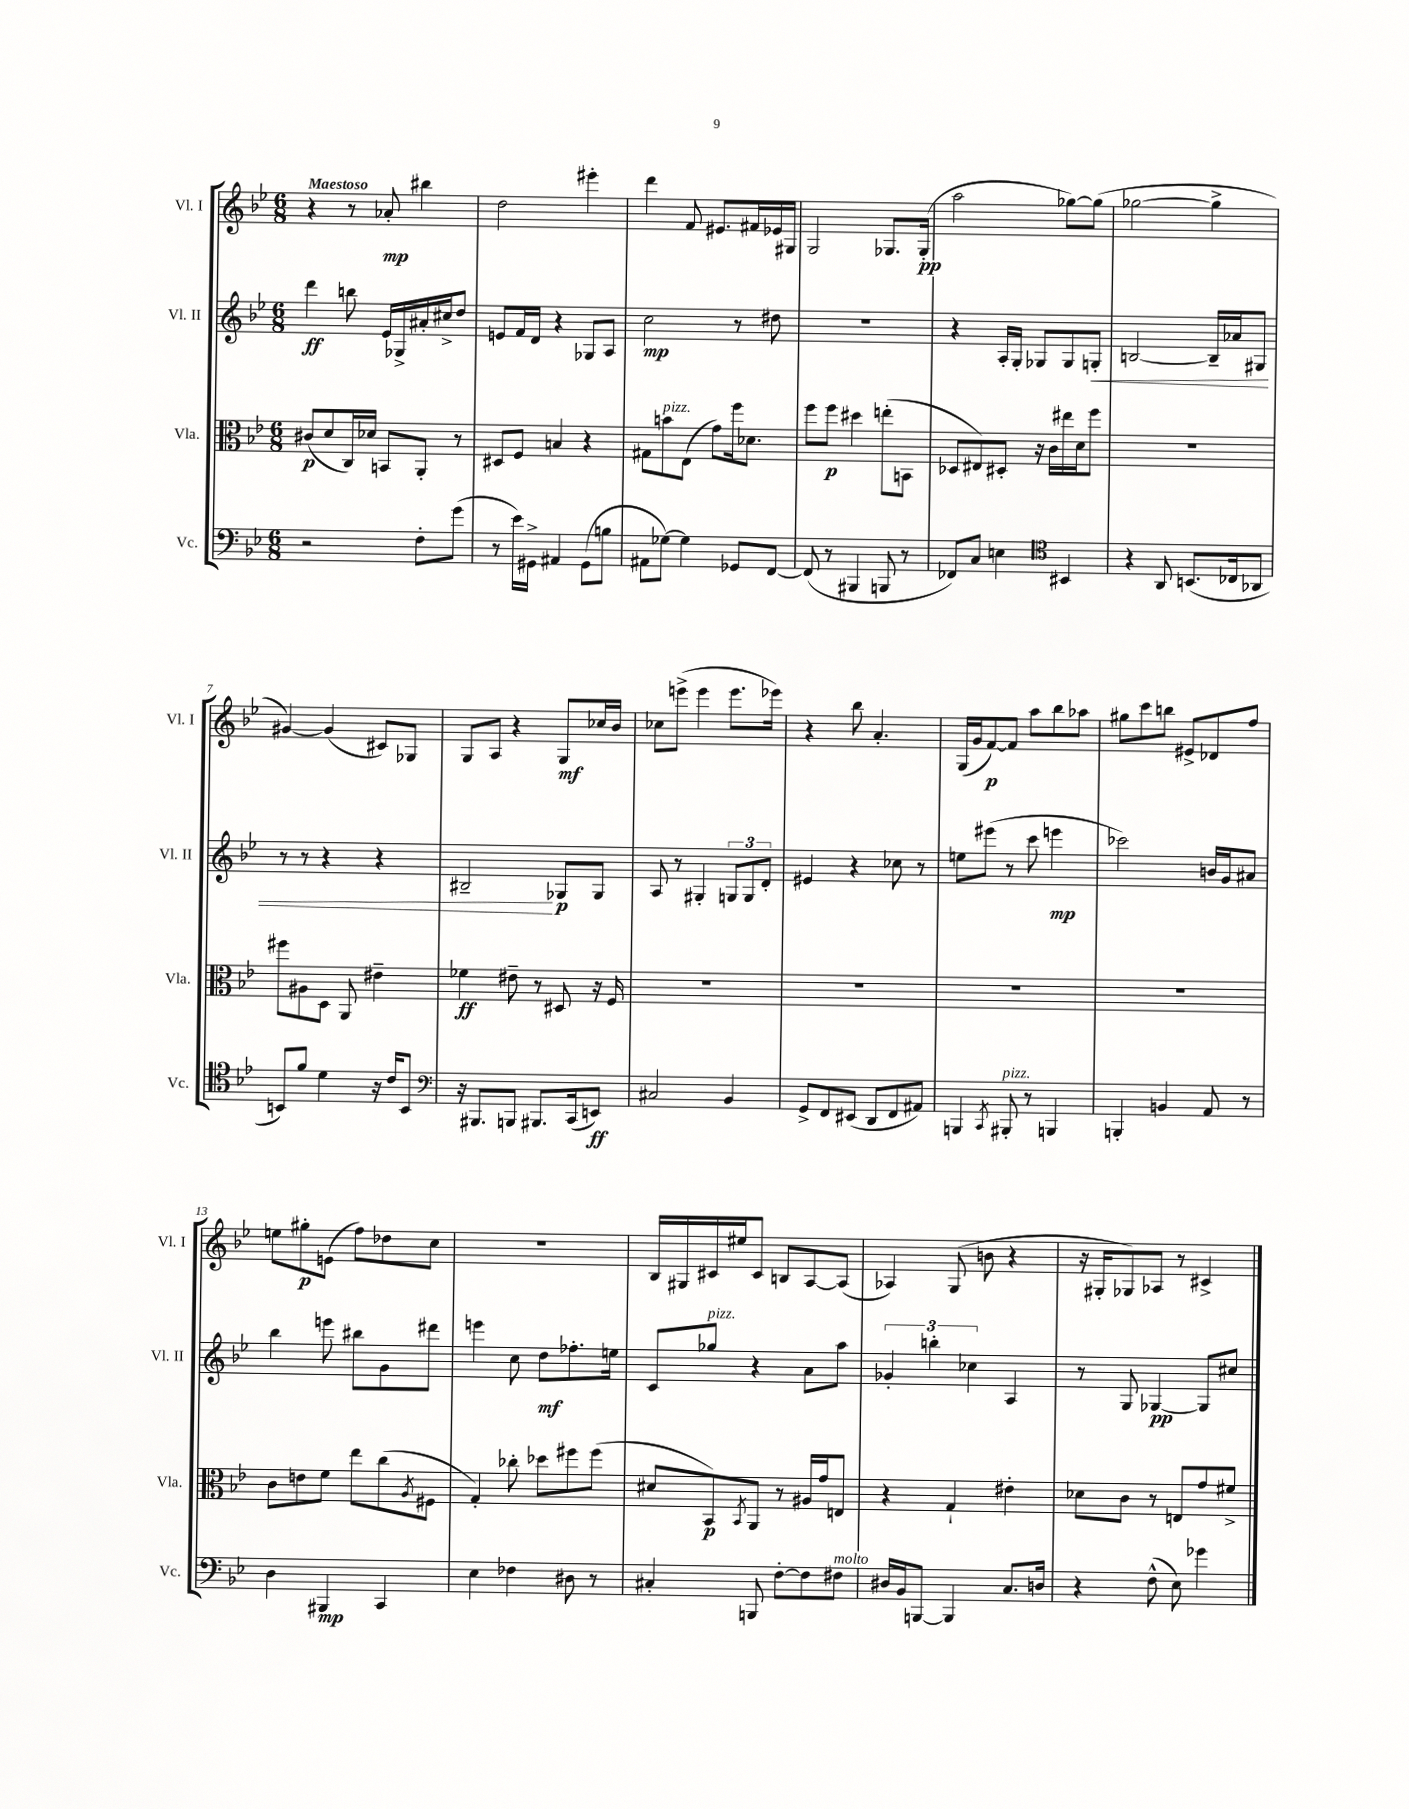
<<
\new StaffGroup <<
\new Staff = "s0" \with { instrumentName = "Vl. I" shortInstrumentName = "Vl. I" } {
    \clef treble \key bes \major \numericTimeSignature \time 6/8 \tempo "Maestoso"
    r4 r8 aes'8-.\mp bis''4 |
    d''2 eis'''4-. |
    d'''4 f'8 eis'8. fis'16 ees'16 gis16 |
    g2 ges8. ges16-.\pp( |
    a''2 ges''8~) ges''8( |
    ges''2~ ges''4-> |
    gis'4~) gis'4( cis'8) ges8 |
    g8 a8 r4 g8\mf ces''16 bes'16 |
    ces''8 e'''8->( e'''4 e'''8. ees'''16) |
    r4 bes''8 a'4.-. |
    g16( g'16 f'8~\p) f'8 a''8 bes''8 aes''8 |
    gis''8 c'''8 b''8 eis'8-> des'8 f''8 |
    e''8 gis''8-.\p e'8( f''8) des''8 c''8 |
    R2. |
    bes16 gis16 cis'16 eis''16 cis'8 b8 a8~ a8( |
    aes4) g8( b'8 r4 |
    r16 gis16-. ges8) aes8 r8 cis'4-> \bar "|." |
}
\new Staff = "s1" \with { instrumentName = "Vl. II" shortInstrumentName = "Vl. II" } {
    \clef treble \key bes \major \numericTimeSignature \time 6/8
    d'''4\ff b''8 ees'16 ges16-> ais'16-. cis''16-> d''8 |
    e'8 f'16 d'16 r4 ges8 a8 |
    c''2\mp r8 dis''8 |
    R2. |
    r4 a16-. g16-. ges8 ges8 g8-.\< |
    b2~ b16-- aes'16 gis8 |
    r8 r8 r4 r4 |
    bis2--\! ges8\p ges8 |
    a8 r8 gis4-. \tuplet 3/2 { g8 g8 d'8-. } |
    eis'4 r4 ces''8 r8 |
    e''8 eis'''8( r8 c'''8 e'''4\mp |
    ces'''2) b'16 g'16 ais'8 |
    bes''4 e'''8 bis''8 g'8 dis'''8 |
    e'''4 c''8 d''8\mf fes''8.-. e''16 |
    c'8 ges''8^\markup { \italic "pizz." } r4 a'8 a''8 |
    \tuplet 3/2 { ges'4-. b''4-. ces''4 } a4 |
    r8 g8 ges4~\pp ges8 cis''8 \bar "|." |
}
\new Staff = "s2" \with { instrumentName = "Vla." shortInstrumentName = "Vla." } {
    \clef alto \key bes \major \numericTimeSignature \time 6/8
    cis'8\p( d'8 c16) des'16 b,8 a,8-. r8 |
    dis8 f8 b4 r4 |
    gis8 b'8^\markup { \italic "pizz." } ees8( g'8) f''16 des'8. |
    f''8 f''8\p dis''4 e''8-.( b,8 |
    des8 eis8) dis8-. r16 c'16 eis''16 d'16 f''8 |
    R2. |
    fis''8 ais8 d8 a,8 eis'4-- |
    fes'4\ff eis'8-- r8 dis8 r16 f16 |
    R2. |
    R2. |
    R2. |
    R2. |
    c'8 e'8 f'8 ees''8 c''8( \acciaccatura { a8 } fis8 |
    g4-.) ces''8-. des''8 fis''8 fis''8( |
    dis'8 bes,8\p) \acciaccatura { bes,8 } a,8 r8 ais16 g'16 e8 |
    r4 g4-! eis'4-. |
    des'8 c'8 r8 e8 g'8 fis'8-> \bar "|." |
}
\new Staff = "s3" \with { instrumentName = "Vc." shortInstrumentName = "Vc." } {
    \clef bass \key bes \major \numericTimeSignature \time 6/8
    r2 f8-. g'8( |
    r8 ees'16) gis,16-> ais,4 gis,8( b8 |
    ais,8 ges8~) ges4 ges,8 f,8~ |
    f,8( r8 bis,,4 b,,8 r8 |
    fes,8) c8 e4 \clef tenor bis,4 |
    r4 a,8 b,8.( ces16 aes,8 |
    b,8) f'8 d'4 r16 c'16 b,8 |
    \clef bass r16 bis,,8. b,,8 bis,,8. c,16( e,8\ff) |
    cis2 bes,4 |
    g,8-> f,8 eis,8( d,8 f,8 ais,8) |
    b,,4 \acciaccatura { c,8 } bis,,8-.^\markup { \italic "pizz." } r8 b,,4 |
    b,,4-. b,4 a,8 r8 |
    d4 bis,,4\mp c,4 |
    ees4 fes4 dis8 r8 |
    cis4-. b,,8 f8~-. f8 fis8^\markup { \italic "molto" } |
    dis16 bes,16 b,,8~ b,,4 c8. d16 |
    r4 f8-^( ees8) ges'4 \bar "|." |
}
>>
>>
